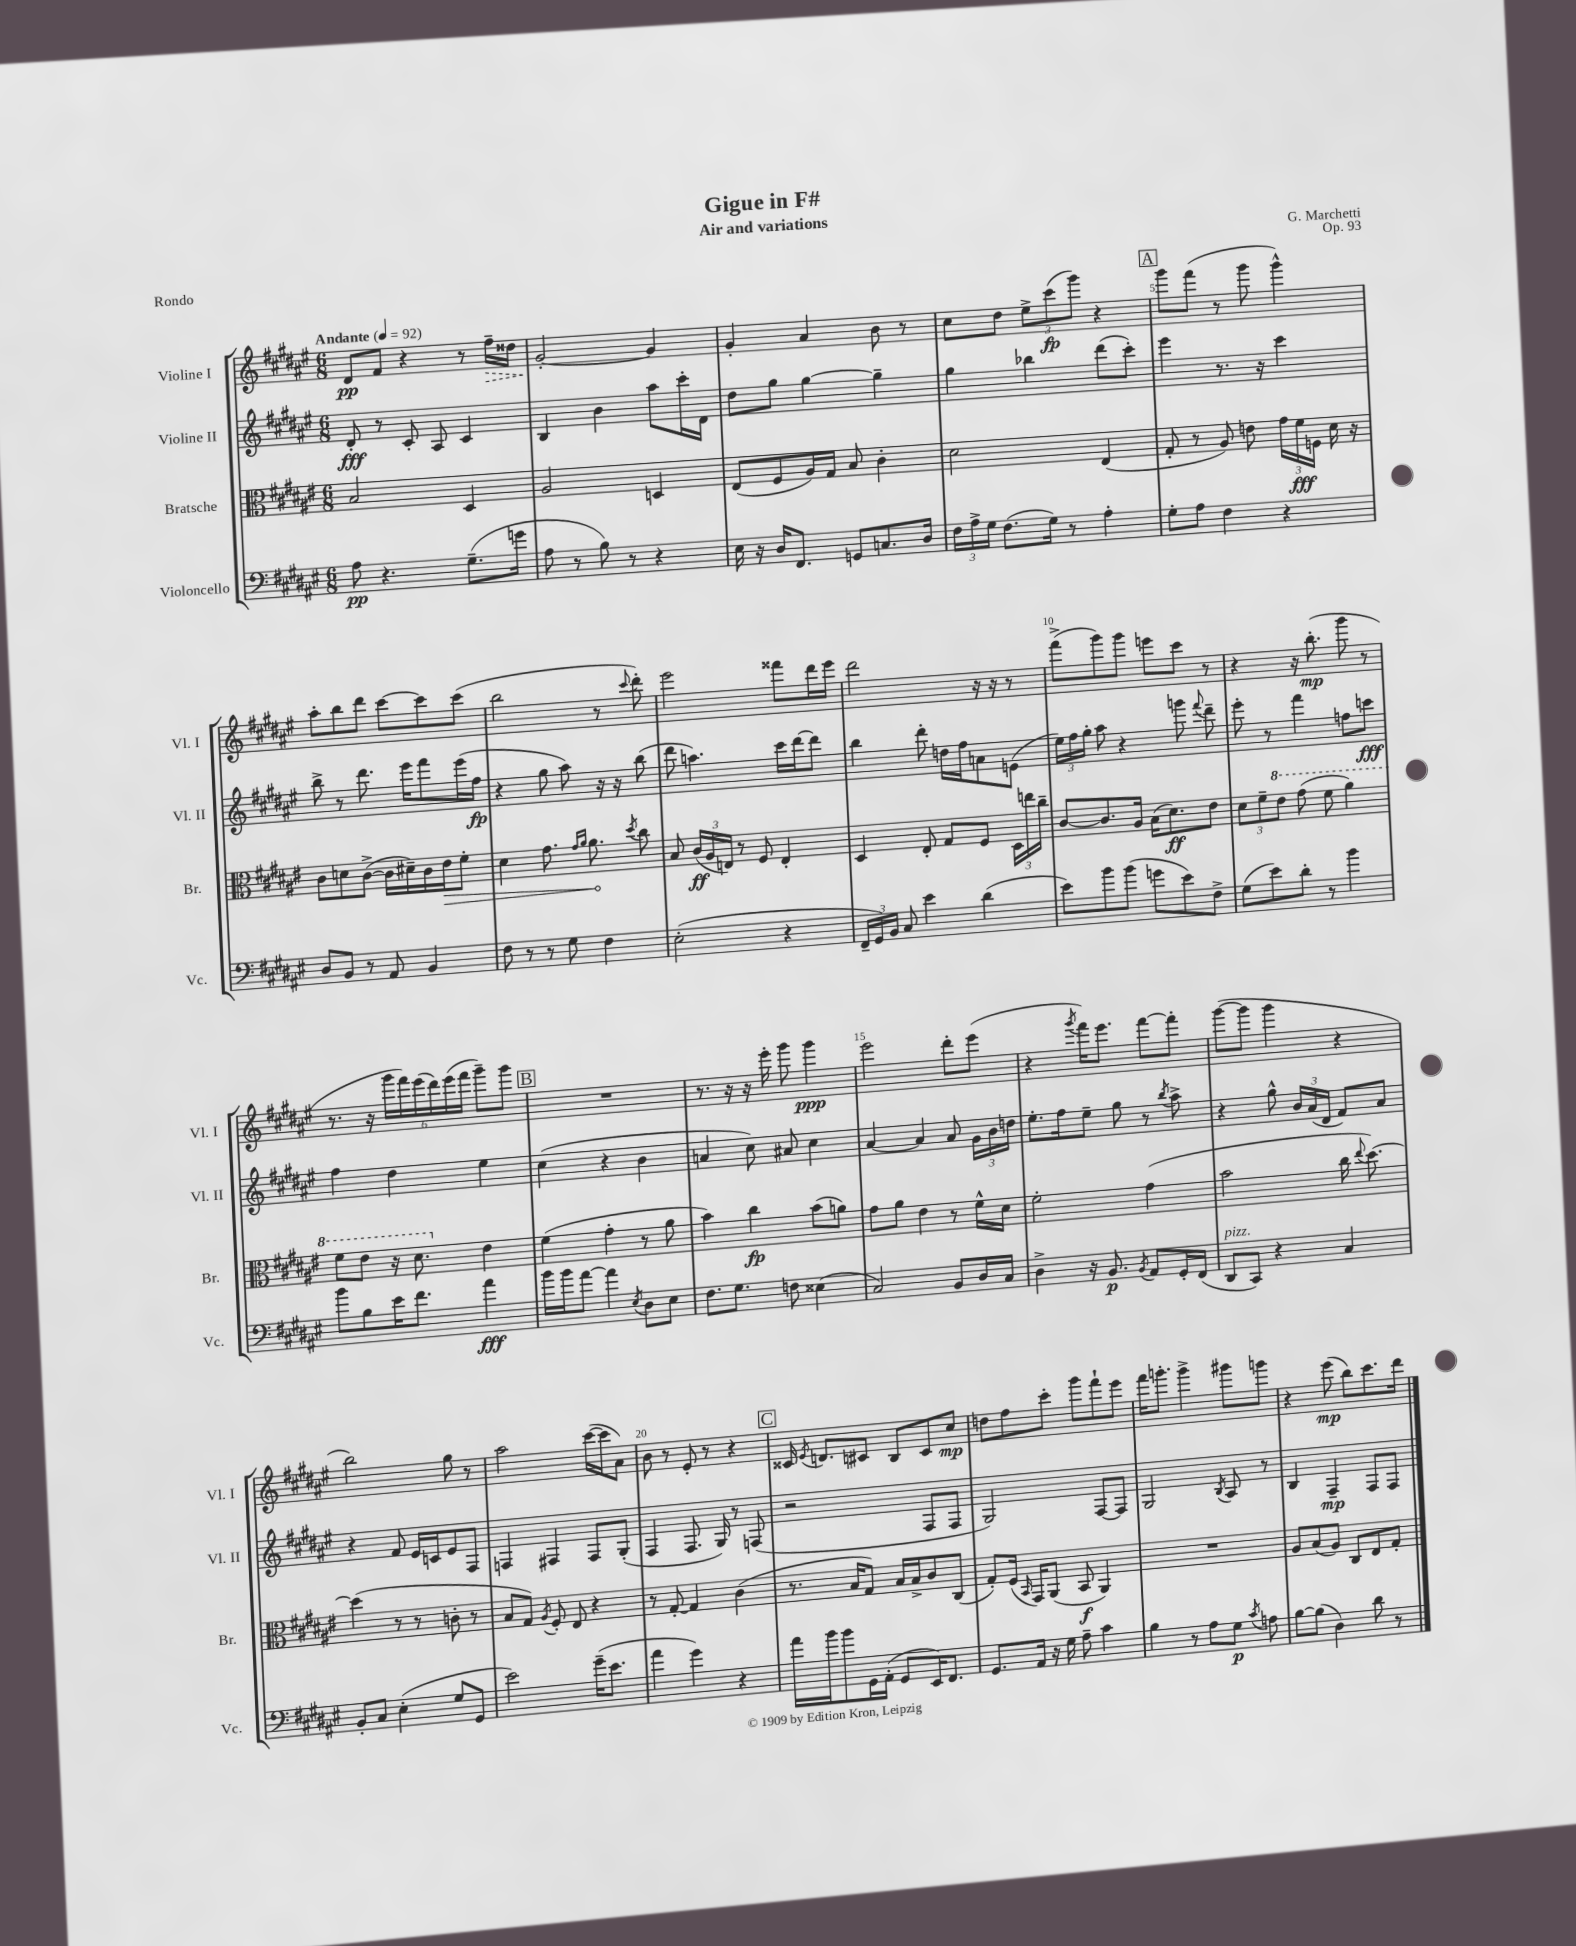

**kern	**dynam	**kern	**dynam	**kern	**dynam	**kern	**dynam
*part4	*part4	*part3	*part3	*part2	*part2	*part1	*part1
*staff4	*staff4	*staff3	*staff3	*staff2	*staff2	*staff1	*staff1
*I"Violoncello	*	*I"Bratsche	*	*I"Violine II	*	*I"Violine I	*
*I'Vc.	*	*I'Br.	*	*I'Vl. II	*	*I'Vl. I	*
*clefF4	*	*clefC3	*	*clefG2	*	*clefG2	*
*k[f#c#g#d#a#e#]	*	*k[f#c#g#d#a#e#]	*	*k[f#c#g#d#a#e#]	*	*k[f#c#g#d#a#e#]	*
*M6/8	*	*M6/8	*	*M6/8	*	*M6/8	*
*MM92	*	*MM92	*	*MM92	*	*MM92	*
=1	=1	=1	=1	=1	=1	=1	=1
!	!	!	!	!	!	!LO:TX:a:B:t=Andante	!
8A#\	pp	2B/	.	8d#'/	fff	8d#/L	pp
4.r	.	.	.	8r	.	8f#/J	.
.	.	.	.	8c#'/	.	4r	.
.	.	.	.	8A#/	.	.	.
(8.G#~\L	.	4D#/	.	4c#/	.	8r	.
!	!	!	!	!	!	!	!LO:HP:b
.	.	.	.	.	.	16ff#~\LL	>
16gn\Jk	.	.	.	.	.	16dd##X\JJ	.
=2	=2	=2	=2	=2	=2	=2	=2
8A#\	.	2A#/	.	4B/	.	[2g#'/	.
8r	.	.	.	.	.	.	.
8B\)	.	.	.	4b\	.	.	.
8r	.	.	.	.	.	.	.
4r	.	4Dn/	.	8aa#\L	.	4g#/]	]
.	.	.	.	16ccc#'\L	.	.	.
.	.	.	.	16d#\JJ	.	.	.
=3	=3	=3	=3	=3	=3	=3	=3
16E#\	.	(8E#/L	.	8dd#\L	.	4g#'/	.
16r	.	.	.	.	.	.	.
16D#/KL	.	8F#/	.	8gg#\J	.	.	.
8.FF#/J	.	.	.	.	.	.	.
.	.	16A#/L)	.	[4gg#\	.	4a#/	.
.	.	16G#/JJ	.	.	.	.	.
8GGn/L	.	8B/	.	.	.	.	.
8.Cn/	.	4c#'\	.	4gg#~\]	.	8b\	.
.	.	.	.	.	.	8r	.
16D#/Jk	.	.	.	.	.	.	.
=4	=4	=4	=4	=4	=4	=4	=4
24F#\LL	.	2d#\	.	4gg#\	.	8cc#\L	.
24A#^\	.	.	.	.	.	.	.
24G#\JJ	.	.	.	.	.	.	.
(8.F#\L	.	.	.	.	.	8dd#\J	.
.	.	.	.	4bb-X\	.	12ee#^\L	.
16G#\Jk)	.	.	.	.	.	.	.
.	.	.	.	.	.	(12ccc#\	fp
8r	.	.	.	.	.	.	.
.	.	.	.	.	.	12ggg#\J)	.
4A#'\	.	(4E#/	.	(8ddd#\L	.	4r	.
.	.	.	.	8ccc#'\J)	.	.	.
!!LO:REH:place=s1:t=A
=5	=5	=5	=5	=5	=5	=5	=5
8G#'\L	.	8G#'/	.	4eee#\	.	8ggg#\L	.
8A#\J	.	8r	.	.	.	(8fff#\J	.
4F#\	.	8A#/)	.	8.r	.	8r	.
.	.	8en\	.	.	.	8ggg#\	.
.	.	.	.	16r	.	.	.
4r	.	24g#\LL	.	4ccc#\	.	4ggg#^^\)	.
.	.	24f#\	fff	.	.	.	.
.	.	24Fn\JJ	.	.	.	.	.
.	.	16d#\	.	.	.	.	.
.	.	16r	.	.	.	.	.
!!LO:LB:g=z
=6	=6	=6	=6	=6	=6	=6	=6
8D#/L	.	8c#\L	.	8bb^\	.	8aa#'\L	.
8BB/J	.	8dn\	.	8r	.	8bb\	.
8r	.	([8c#^\J	.	8.ddd#\	.	8ddd#\J	.
8AA#/	.	16c#\LL]	.	.	.	[8ccc#\L	.
.	.	16d#X~\)	.	16eee#\KL	.	.	.
4BB/	.	16c#\	.	8fff#\	.	8ccc#\]	.
!	!	!	!LO:HP:b	!	!	!	!
.	.	16e#\J	>	.	.	.	.
.	.	8f#'\J	.	(16eee#\L	.	(8ccc#\J	.
.	.	.	.	16ff#\JJ	fp	.	.
=7	=7	=7	=7	=7	=7	=7	=7
8F#\	.	4d#\	.	4r	.	2bb\	.
8r	.	.	.	.	.	.	.
8r	.	8.g#\	.	8gg#\	.	.	.
8G#\	.	.	.	8aa#\)	.	.	.
.	.	16qqg#/LL	.	.	.	.	.
.	.	16qqa#/JJ	.	.	.	.	.
.	.	8.a#\	.	.	.	.	.
4F#\	.	.	.	16r	.	8r	.
.	.	.	.	16r	.	.	.
.	.	8qdd#/	.	.	.	8qqccc#/	.
.	.	8cc#\	]	(8bb\	.	8ddd#'\)	.
=8	=8	=8	=8	=8	=8	=8	=8
(2E#'\	.	8B/	.	8ddd#\	.	2eee#\	.
.	.	(24c#/LL	ff	4.aan\)	.	.	.
.	.	24A#/	.	.	.	.	.
.	.	24En/JJ)	.	.	.	.	.
.	.	8r	.	.	.	.	.
.	.	8F#/	.	.	.	.	.
4r	.	4E'/	.	16ccc#\LL	.	8fff##X\L	.
.	.	.	.	[16ddd#\J	.	.	.
.	.	.	.	8ddd#\J]	.	16ddd#\L	.
.	.	.	.	.	.	16eee#\JJ	.
=9	=9	=9	=9	=9	=9	=9	=9
24FF#~/LL	.	4D#/	.	4bb\	.	2ddd#\	.
24GG#/)	.	.	.	.	.	.	.
24BB/JJ	.	.	.	.	.	.	.
8C#/	.	.	.	.	.	.	.
4e#\	.	8E#'/	.	8ddd#'\	.	.	.
.	.	8G#/L	.	16ddn\LL	.	.	.
.	.	.	.	16ff#\J	.	.	.
(4d#\	.	8F#/J	.	8an\	.	16r	.
.	.	.	.	.	.	16r	.
.	.	24D#\LL	.	(8en\J	.	8r	.
.	.	24een\	.	.	.	.	.
.	.	24cc#~\JJ	.	.	.	.	.
=10	=10	=10	=10	=10	=10	=10	=10
8e#\L)	.	[8c#/L	.	24ee#\LL)	.	(8fff#^\L	.
.	.	.	.	24ff#\	.	.	.
.	.	.	.	24gg#'\JJ	.	.	.
8b\	.	8.c#/]	.	8aa#\	.	8ggg#\)	.
(8b\J	.	.	.	4r	.	8ggg#\J	.
.	.	16A#/Jk	.	.	.	.	.
8gn\L	.	(16B\KL	.	.	.	8eeen\L	.
.	.	8.d#\)	ff	.	.	.	.
8e#\)	.	.	.	8gggn\	.	8ccc#\J	.
.	.	.	.	8qqfff#/	.	.	.
8F#^\J	.	8e#\J	.	8ddd#~\	.	8r	.
=11	=11	=11	=11	=11	=11	=11	=11
(8G#\L	.	12d#\L	.	8eee#'\	.	4r	.
.	.	12f#~\	.	.	.	.	.
8e#\)	.	.	.	8r	.	.	.
*	*	*8va	*	*	*	*	*
.	.	12ee#\J	.	.	.	.	.
8d#'\J	.	(8gg#\	.	4fff#\	.	16r	.
.	.	.	.	.	.	(8.bb'\	mp
8r	.	8ff#\	.	.	.	.	.
4b\	.	4aa#\)	.	8ffn\L	.	8ggg#\	.
.	.	.	.	8cccn\J	fff	8r	.
!!LO:LB:g=z
=12	=12	=12	=12	=12	=12	=12	=12
8b\L	.	8ff#\L	.	4ff#\	.	8.r	.
8B\	.	8ee#\J	.	.	.	.	.
.	.	.	.	.	.	16r	.
16e#\K	.	16r	.	4dd#\	.	24ggg#\LL	.
.	.	.	.	.	.	24fff#\)	.
8.f#\J	.	8.dd#\	.	.	.	.	.
.	.	.	.	.	.	(24eee#\	.
.	.	.	.	.	.	24ddd#\)	.
.	.	.	.	.	.	(24eee#\	.
.	.	.	.	.	.	24fff#\JJ	.
*	*	*X8va	*	*	*	*	*
4a#\	fff	4e#\	.	4ee#\	.	8ggg#~\L)	.
.	.	.	.	.	.	8ggg#\J	.
!!LO:REH:place=s1:t=B
=13	=13	=13	=13	=13	=13	=13	=13
16b\LL	.	(4f#\	.	(4cc#\	.	2.r	.
16b\J	.	.	.	.	.	.	.
[8a#\J	.	.	.	.	.	.	.
4a#\]	.	4g#'\	.	4r	.	.	.
8qE#/	.	.	.	.	.	.	.
8D#\L	.	8r	.	4b\	.	.	.
8E#\J	.	8a#\	.	.	.	.	.
=14	=14	=14	=14	=14	=14	=14	=14
8.F#\L	.	4b\)	.	4an/	.	8.r	.
8.G#\J	.	.	.	.	.	16r	.
.	.	4cc#\	fp	8cc#\)	.	16r	.
.	.	.	.	.	.	16eee#'\	.
8Fn\	.	.	.	8a#X/	.	8ggg#\	.
(4E##X\	.	(8b\L	.	4cc#\	.	4ggg#\	ppp
.	.	8an\J)	.	.	.	.	.
=15	=15	=15	=15	=15	=15	=15	=15
2C#/)	.	8g#\L	.	[4a#/	.	2eee#\	.
.	.	8a#\J	.	.	.	.	.
.	.	4e#\	.	4a#/]	.	.	.
8BB/L	.	8r	.	8a#/	.	8ddd#'\L	.
16D#/L	.	16f#^^\LL	.	24g#\LL	.	(8eee#\J	.
.	.	.	.	24b\	.	.	.
16C#/JJ	.	16d#\JJ	.	.	.	.	.
.	.	.	.	24ddn\JJ	.	.	.
=16	=16	=16	=16	=16	=16	=16	=16
4D#^\	.	2f#'\	.	8.ee#'\L	.	4r	.
.	.	.	.	16ff#\k	.	.	.
.	.	.	.	.	.	8qggg#/	.
16r	.	.	.	8ee#~\J	.	16fff#\KL)	.
8.BB/	p	.	.	.	.	8.eee#\J	.
.	.	.	.	8gg#\	.	.	.
8qBB/	.	.	.	.	.	.	.
8AA#/L	.	(4g#\	.	8r	.	[8fff#\L	.
.	.	.	.	8qbb/	.	.	.
16GG#'/L	.	.	.	8aa#^\	.	8fff#'\J]	.
(16FF#/JJ	.	.	.	.	.	.	.
=17	=17	=17	=17	=17	=17	=17	=17
!LO:TX:a:i:t=pizz.	!	!	!	!	!	!	!
8DD#/L	.	2b\	.	4r	.	([8ggg#\L	.
8CC#/J)	.	.	.	.	.	8ggg#\J]	.
4r	.	.	.	8gg#^^\	.	4ggg#\	.
.	.	.	.	24b/LL	.	.	.
.	.	.	.	(24a#/	.	.	.
.	.	.	.	24d#/JJ	.	.	.
4C#/	.	16cc#\	.	8f#/L)	.	4r	.
.	.	8qqee#/	.	.	.	.	.
.	.	[8.dd#\)	.	.	.	.	.
.	.	.	.	8a#/J	.	.	.
!!LO:LB:g=z
=18	=18	=18	=18	=18	=18	=18	=18
8BB'/L	.	(4dd#\]	.	4r	.	2bb\)	.
8C#/J	.	.	.	.	.	.	.
(4E#'\	.	8r	.	8f#/	.	.	.
.	.	8r	.	16e#/LL	.	.	.
.	.	.	.	16cn/J	.	.	.
8G#/L	.	8cn'\	.	8e#/	.	8gg#\	.
8GG#/J	.	8r	.	8F#/J	.	8r	.
=19	=19	=19	=19	=19	=19	=19	=19
2e#\)	.	8B/L	.	4Fn/	.	2aa#\	.
.	.	8G#/J)	.	.	.	.	.
.	.	8qA#/	.	.	.	.	.
.	.	8F#'/	.	4F#X/	.	.	.
.	.	8E#/	.	.	.	.	.
(16g#~\KL	.	4r	.	8F#/L	.	([16ccc#\LL	.
8.e#\J	.	.	.	.	.	16ccc#\J]	.
.	.	.	.	(8G#'/J	.	8a#\J)	.
=20	=20	=20	=20	=20	=20	=20	=20
4a#\	.	8r	.	4F#/	.	8b\	.
.	.	[8G#'/	.	.	.	8r	.
4g#\)	.	4G#/]	.	8.F#/	.	8e#'/	.
.	.	.	.	.	.	8r	.
.	.	.	.	16G#/)	.	.	.
4r	.	(4c#\	.	8r	.	4r	.
.	.	.	.	(8Fn/	.	.	.
!!LO:REH:place=s1:t=C
=21	=21	=21	=21	=21	=21	=21	=21
16a#\LL	.	8.r	.	2r	.	16c##X/	.
.	.	.	.	.	.	8qe#/	.
16b\J	.	.	.	.	.	8.dn/L	.
8b\	.	.	.	.	.	.	.
.	.	16B/KL	.	.	.	.	.
16GG#\L	.	8G#/J)	.	.	.	8c#X/J	.
(16AA#'\JJ	.	.	.	.	.	.	.
8GG#/L	.	16B/LL	.	.	.	8B/L	.
.	.	16B^/J	.	.	.	.	.
16EE#/K)	.	8c#/	.	8F#/L	.	8c#/	.
8.FF#/J	.	.	.	.	.	.	.
.	.	(8C#/J	.	8F#/J	.	8cc#/J	mp
=22	=22	=22	=22	=22	=22	=22	=22
8.GG#/L	.	8G#'/L)	.	2G#/)	.	8ddn\L	.
.	.	(16F#/Jk	.	.	.	8ff#\	.
.	.	16qqBB/	.	.	.	.	.
16AA#/Jk	.	16GG#/KL)	.	.	.	.	.
16r	.	(8AA#/J	.	.	.	8ccc#'\J	.
16G#\	.	.	.	.	.	.	.
8A#~\	.	8BB/	f	.	.	8ggg#\L	.
4c#\	.	4AA#/)	.	[8F#/L	.	8fff#`\	.
.	.	.	.	8F#/J]	.	8eee#\J	.
=23	=23	=23	=23	=23	=23	=23	=23
4B\	.	2.r	.	2G#/	.	16fff#\KL	.
.	.	.	.	.	.	8.gggn'\J	.
8r	.	.	.	.	.	4ggg^\	.
8A#\L	.	.	.	.	.	.	.
.	.	.	.	8qB/	.	.	.
8G#\J	p	.	.	8A#/	.	8ggg#X\L	.
8qc#/	.	.	.	.	.	.	.
8An\	.	.	.	8r	.	8gggn\J	.
=24	=24	=24	=24	=24	=24	=24	=24
[8B\L	.	8A#/L	.	4B/	.	4r	.
(8B\J]	.	(8B/	.	.	.	.	.
4D#\)	.	8A#/J)	.	4F#~/	mp	(8eee#\	mp
.	.	8C#/L	.	.	.	8bb\L)	.
8d#\	.	8E#/	.	8F#/L	.	8.ccc#\	.
8r	.	8G#'/J	.	8F#/J	.	.	.
.	.	.	.	.	.	16ddd#\Jk	.
==	==	==	==	==	==	==	==
*-	*-	*-	*-	*-	*-	*-	*-
